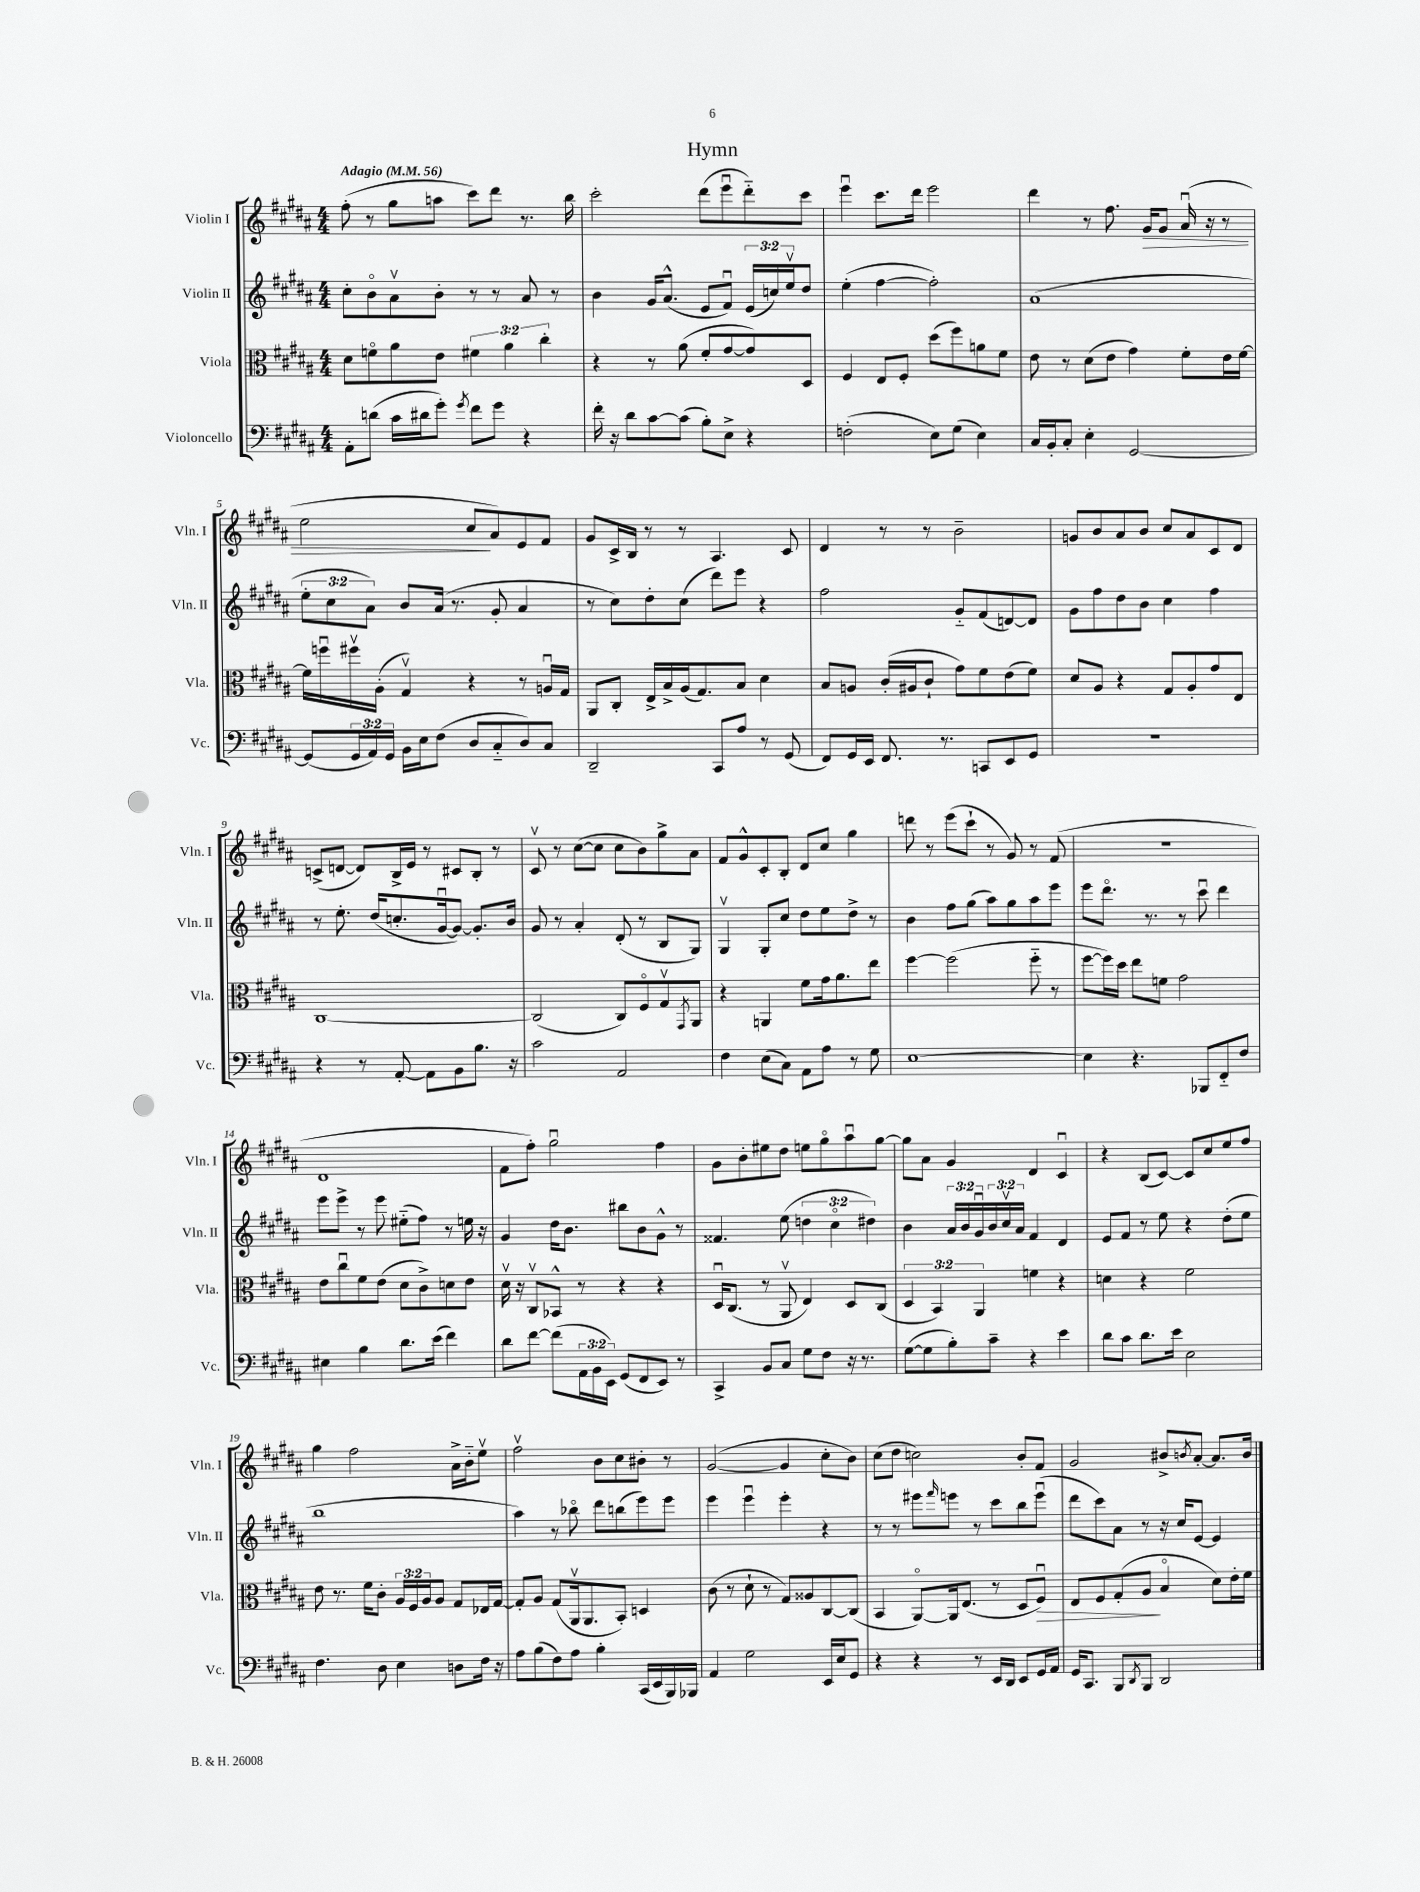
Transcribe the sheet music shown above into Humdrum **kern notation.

**kern	**kern	**kern	**kern
*staff4	*staff3	*staff2	*staff1
*clefF4	*clefC3	*clefG2	*clefG2
*k[f#c#g#d#a#]	*k[f#c#g#d#a#]	*k[f#c#g#d#a#]	*k[f#c#g#d#a#]
*M4/4	*M4/4	*M4/4	*M4/4
*MM56	*MM56	*MM56	*MM56
8AA#'\L	8d#\L	8cc#'\L	(8ff#'\
(8d\J	8fo\	8bo\	8r
16c#\LL	8a#\	8a#v\	8gg#\L
16d#\J	.	.	.
8g#'\J)	8e\J	8b'\J	8aa\J
8qg#/	.	.	.
8f#\L	6f#\	8r	8ccc#\L)
8g#\J	.	8r	8ddd#\J
.	6a#\	.	.
4r	.	8a#/	8.r
.	6cc#'\	.	.
.	.	8r	.
.	.	.	16bb\
=	=	=	=
16f#'\	4r	4b\	2ccc#'\
16r	.	.	.
8d#\L	.	.	.
[8c#\	8r	16g#/LK	.
.	.	(8.a#^^/J	.
(8c#\]J	(8a#\	.	.
8B'\L)	8f#'/L	8e/L	(8ddd#\L
8E^\J	[8g#/	8f#u/J)	8eeeu\
4r	8g#/])	(24e/LL	8ddd#'~\)
.	.	24cc/)	.
.	.	24eev/J	.
.	8D#/J	8dd#/J	8ccc#\J
=	=	=	=
(2F'\	4F#/	(4ee'\	4eeeu\
.	8E/L	[4ff#\	8.ccc#\L
.	8F#'/J	.	.
.	.	.	16ddd#\Jk
8E\L)	(8dd#\L	2ff#'\])	2eee\
(8G#\J	8ff#\)	.	.
4E\)	8a\	.	.
.	8f#\J	.	.
=	=	=	=
16C#/LL	8e\	(1a#	4ddd#\
16BB'/J	.	.	.
8C#'/J	8r	.	.
4E'\	(8d#\L	.	8r
.	8e\J	.	8.ff#\
[2GG#/	4g#\)	.	.
.	.	.	16g#/LK
.	.	.	8g#/J
.	8f#'\L	.	(16a#u/
.	.	.	16r
.	16e\L	.	8r
.	[16f#\JJ	.	.
=	=	=	=
(8GG#/]L	16f#\]LL	12ee'\L	2ee\
.	16ffu\	.	.
.	.	12cc#\	.
24GG#/L	16ff#v\	.	.
24AA#/)	.	12a#\J)	.
.	(16A#'\JJ	.	.
24GG#/JJ	.	.	.
16BB\LL	4G#v/)	8b/L	.
16E\J	.	.	.
(8F#\J	.	(16a#/Jk	.
.	.	8.r	.
8D#/L	4r	.	8cc#/L
8C#'~/	.	8g#'/	8a#/)
8D#/)	8r	4a#/	8e/
8C#/J	16Au/LL	.	8f#/J
.	16G#/JJ	.	.
=	=	=	=
2DD#~/	8AA#/L	8r	8g#/L
.	8C#'/J	8cc#\L)	16c#^/L
.	.	.	16B/JJ
.	16E^/LL	8dd#'\	8r
.	16B^/	.	.
.	(16A#/J	(8cc#\J	8r
.	8.G#/)	.	.
8CC#/L	.	8ddd#\L)	4.A#/
8A#/J	8B/J	8eee\J	.
8r	4d#\	4r	.
(8GG#/	.	.	8c#/
=	=	=	=
8FF#/L)	8B/L	2ff#\	4d#/
16GG#/L	8A/J	.	.
16EE/JJ	.	.	.
8.FF#/	(16c#'/LL	.	8r
.	16A#/J	.	.
.	8c#`/J	.	8r
8.r	.	.	.
.	8g#\L)	8g#'~/L	2b~\
8CC/L	8f#\	(8f#/	.
8EE/	(8e\	[8d/)	.
8GG#/J	8f#\J)	8d/]J	.
=	=	=	=
1r	8d#/L	8g#\L	8g/L
.	8A#/J	8ff#\	8b/
.	4r	8dd#\	8a#/
.	.	8b\J	8b/J
.	8G#/L	4cc#\	8cc#/L
.	8A#'/	.	8a#/
.	8g#/	4ff#\	8c#/
.	8E/J	.	8d#/J
=	=	=	=
4r	[1C#	8r	(8c^/L
.	.	8.ee'\	[8d/J
8r	.	.	8d/]L)
.	.	(16dd#/LK	.
[8AA#'/	.	8.cc'/	16B^/L
.	.	.	16e/JJ
8AA#\]L	.	.	8r
.	.	[16g#u/k	.
8BB\	.	8g#/_J)	8c#/L
8.B\J	.	8.g#'/]L	8B'/J
.	.	.	8r
16r	.	16b/Jk	.
=	=	=	=
2c#\	(2C#/]	8g#/	8c#v/
.	.	8r	8r
.	.	4a#'/	([8cc#\L
.	.	.	8cc#\]J
2AA#/	8C#/L)	(8d#'/	8cc#\L
.	8F#o/	8r	8b\)
.	8G#v/	8B/L	8gg#^\
.	8qGG#/	.	.
.	8AA#/J	8G#/J)	8a#\J
=	=	=	=
4F#\	4r	4G#v/	8f#/L
.	.	.	8g#^^/
(8E\L	4AA/	8G#'/L	8c#'/
8C#\J)	.	8cc#/J	8B'/J
8AA#\L	8f#\L	8dd#\L	8d#/L
8A#\J	16g#\k	8ee\	8cc#/J
.	8.a#\	.	.
8r	.	8dd#^\J	4gg#\
8G#\	8ee\J	8r	.
=	=	=	=
[1E	[4ff#\	4b\	8ddd\
.	.	.	8r
.	(2ff#\]	8ff#\L	(8eee\L
.	.	(8gg#\J	8ccc#`\J
.	.	8aa#\L)	8r
.	.	8gg#\	8g#/)
.	8ff#'~\	8aa#\	8r
.	8r	8eee\J	(8f#/
=	=	=	=
4E\]	[8ff#\L	8eee\L	1r
.	16ff#\]L)	8.ddd#o\J	.
.	16dd#\JJ	.	.
4.r	8ee\L	.	.
.	.	8.r	.
.	8f\J	.	.
.	2g#\	8r	.
8BBB-/L	.	8ccc#u\	.
8FF#'~/	.	4ddd#\	.
8F#/J	.	.	.
=	=	=	=
4E#\	8e\L	8eee\L	1d#
.	8cc#u\	8eee^\J	.
4B\	8f#\	8r	.
.	(8e\J	8eee\	.
8.d#\L	8d#\L	(8ee#'~\L	.
.	8c#^\)	8ff#\J)	.
(16e\Jk	.	.	.
4f#\)	8d\	8r	.
.	8e\J	16ee\	.
.	.	16r	.
=	=	=	=
8d#\L	16d#v\	4g#/	8f#\L
.	16r	.	.
[8f#\J	8C#v/L	.	8ff#'\J)
(8f#\]L	8BB-^^/J	16dd#\LK	2gg#u\
.	.	8.b\J	.
24AA#\L	8r	.	.
24BB\	.	.	.
24EE\JJ)	.	.	.
(8GG#/L	4r	8bb#\L	.
8FF#/	.	8b\	.
8EE/J)	4r	8g#^^\J	4ff#\
8r	.	8r	.
=	=	=	=
4CC#^/	16D#u/LK	4.f##/	8g#\L
.	(8.C#/J	.	.
.	.	.	8b'\
8BB/L	8r	.	8ee#\
8C#/J	8AA#v/	(8ee\	8dd#\J
8G#\L	4E/)	6dd\	8ee\L
8F#\J	.	.	8gg#o\
.	.	6cc#o\	.
16r	8D#/L	.	8aa#u\
8.r	.	.	.
.	.	6dd#\)	.
.	(8C#/J	.	[8gg#\J
=	=	=	=
([8G#\L	6D#/	4b\	8gg#\]L
8G#\]	.	.	8a#\J
.	6BB/)	.	.
8B'\)	.	24a#/LL	4g#/
.	.	24b/	.
.	6AA#/	24g#u/	.
8c#~\J	.	24b/	.
.	.	24cc#v/	.
.	.	24a#/JJ	.
4r	4f\	4f#/	4d#/
4e\	4r	4d#/	4c#u/
=	=	=	=
8d#\L	4d\	8e/L	4r
8c#\J	.	8f#/J	.
8.d#\L	4r	8r	(8B/L
.	.	8ee\	[8c#/J)
16e\Jk	.	.	.
2E\	2f#\	4r	8c#/]L
.	.	.	8cc#/
.	.	(8dd#'\L	8ee/
.	.	8ee\J	8ff#/J
=	=	=	=
4.F#\	8e\	1bb	4gg#\
.	8.r	.	.
.	.	.	2ff#\
.	16f#\LK	.	.
8D#\	8c#'\J	.	.
4E\	24A#/LL	.	.
.	24F#/	.	.
.	24A#/J	.	.
.	8A#/J	.	.
8D\L	8G#/L	.	16a#^\LL
.	.	.	16b'~\J
16F#\Jk	16E-/L	.	8eev\J
16r	[16G#/JJ	.	.
=	=	=	=
8A#\L	8G#'/]L	4aa#\)	2ff#v\
(8B\	8A#/J	.	.
8F#\)	(8G#/L	8r	.
8A#\J	16AA#v/k	8bb-o\	.
.	8.AA#/	.	.
4B'\	.	8ddd#\L	8b\L
.	8BB'/J)	(8bb\	8cc#\
(16CC#/LL	4D/	8eee\)	8b#'\J
16EE/	.	.	.
16BBB/)	.	8eee\J	8r
16BBB-/JJ	.	.	.
=	=	=	=
4AA#/	(8c#\	4eee\	([2g#/
.	8r	.	.
2G#\	8d#`\	4eeeu\	.
.	8r	.	.
.	8G#/L)	4eee'\	4g#/]
.	8A##/	.	.
16EE/LL	[8C#/	4r	8cc#'\L
16E/J	.	.	.
8GG#/J	(8C#/]J	.	8b\J)
=	=	=	=
4r	4BB/	8r	(8cc#\L
.	.	8r	8dd#\J
4r	[8AA#o/L)	8eee#\L	2cc\)
.	.	16qqfff#/	.
.	16AA#/]k	8eee\J	.
.	(8.E/J	.	.
8r	.	8r	.
16EE/LL	8r	8ccc#\L	.
16DD#/JJ	.	.	.
8EE/L	8D#/L	8bb\	8b'/L
16GG#/L	8F#u/J)	(8eeeu\J	8f#/J
16AA#/JJ	.	.	.
=	=	=	=
16GG#/LK	8E/L	8ddd#\L	2g#/
8.CC#/J	.	.	.
.	8F#/	8ccc#\)	.
8BBB/L	(8G#'/	8a#\J	.
8qDD#/	.	.	.
8BBB/J	8A#/J	8r	.
2DD#/	4Bo/	16r	8b#^/L
.	.	16cc#/LK	.
.	.	.	8qb/
.	.	[8e/J	[8a#'/J
.	8d#\L)	4e/]	8.a#/]L
.	16e'\L	.	.
.	16f#\JJ	.	16b/Jk
==	==	==	==
*-	*-	*-	*-
